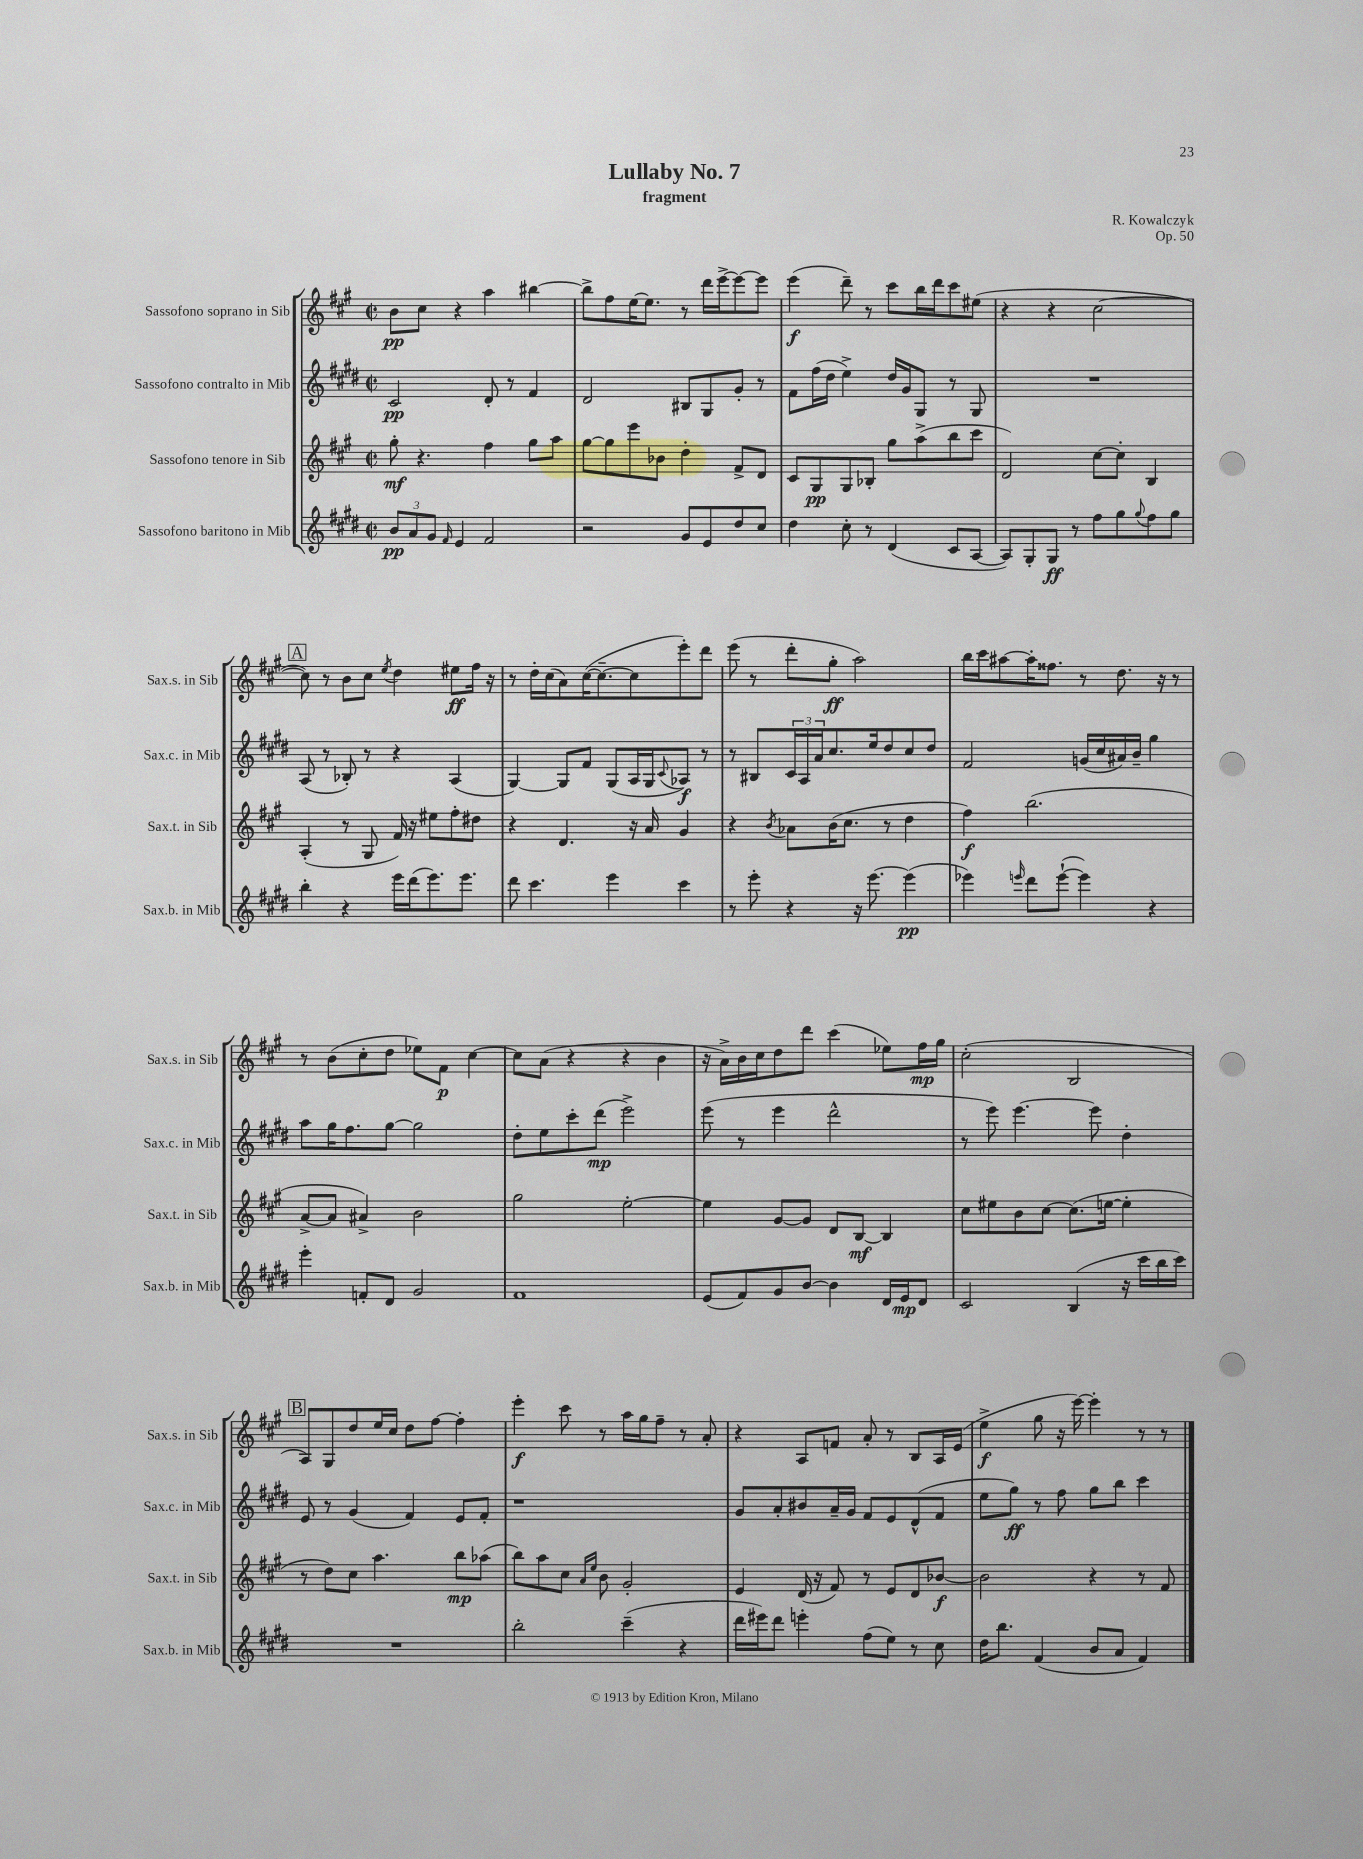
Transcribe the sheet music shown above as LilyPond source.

\header { title = "Lullaby No. 7" composer = "R. Kowalczyk" subtitle = "fragment" opus = "Op. 50" }
<<
\new StaffGroup <<
\new Staff = "s0" \with { instrumentName = "Sassofono soprano in Sib" shortInstrumentName = "Sax.s. in Sib" } {
    \clef treble \key a \major \defaultTimeSignature \time 2/2
    b'8\pp cis''8 r4 a''4 bis''4~ |
    bis''8-> fis''8 e''16~ e''8. r8 d'''16 e'''16~-> e'''8~ e'''8 |
    e'''4\f( d'''8--) r8 cis'''8 b''16 d'''16 cis'''8 eis''8( |
    r4 r4 cis''2~ |
    \mark \markup { \box "A" } cis''8) r8 b'8 cis''8 \acciaccatura { e''8 } d''4 eis''8\ff fis''16 r16 |
    r8 d''16-. cis''16( a'8) cis''16~( cis''8.~-- cis''8 e'''8-.) d'''8 |
    e'''8( r8 d'''8-. gis''8-.\ff a''2) |
    b''16 cis'''16 ais''8~ ais''16-. fisis''8. r8 d''8. r16 r8 |
    r8 b'8( cis''8-. d''8 ees''8) fis'8\p cis''4~ |
    cis''8 a'8( r4 r4 b'4 |
    r16 a'16->) b'16 cis''16 d''8 d'''8 cis'''4( ees''8) fis''16\mp gis''16 |
    cis''2-.( b2 |
    \mark \markup { \box "B" } a8) gis8 d''8 e''16 cis''16 d''8 fis''8~ fis''4-. |
    e'''4-.\f cis'''8 r8 a''16 gis''16 fis''8-- r8 a'8-. |
    r4 a8 f'8 a'8-. r8 b8 a16 e'16( |
    e''4->\f gis''8 r16 e'''16~) e'''4-. r8 r8 \bar "|." |
}
\new Staff = "s1" \with { instrumentName = "Sassofono contralto in Mib" shortInstrumentName = "Sax.c. in Mib" } {
    \clef treble \key e \major \defaultTimeSignature \time 2/2
    cis'2\pp dis'8-. r8 fis'4 |
    dis'2 bis8 gis8 gis'8-. r8 |
    fis'8 fis''16( dis''16 e''4->) dis''16 gis'16 gis8 r8 gis8 |
    R1 |
    \mark \markup { \box "A" } a8( r8 bes8-.) r8 r4 a4( |
    gis4~) gis8 fis'8 gis8( a16 gis16 \appoggiatura { cis'8 } aes8\f) r8 |
    r8 bis8 \tuplet 3/2 { cis'16 a16 a'16 } cis''8. e''16 dis''8 cis''8 dis''8 |
    fis'2 g'16( cis''16 ais'16) b'16-- gis''4 |
    a''8 gis''16 fis''8. gis''8~ gis''2 |
    dis''8-. e''8 cis'''8-. dis'''8\mp( e'''2->) |
    e'''8( r8 e'''4 dis'''2-^ |
    r8 e'''8) e'''4.~ e'''8 dis''4-. |
    \mark \markup { \box "B" } e'8 r8 gis'4( fis'4) e'8 fis'8-. |
    r1 |
    gis'8 a'8-. bis'8 a'16-- gis'16 fis'8 e'8 dis'8-^( fis'8 |
    e''8 gis''8\ff) r8 fis''8 gis''8 b''8 cis'''4 \bar "|." |
}
\new Staff = "s2" \with { instrumentName = "Sassofono tenore in Sib" shortInstrumentName = "Sax.t. in Sib" } {
    \clef treble \key a \major \defaultTimeSignature \time 2/2
    gis''8-.\mf r4. fis''4 gis''8 a''8 |
    gis''8~ gis''8 e'''8 bes'8 d''4-. fis'8-> d'8 |
    cis'8 gis8\pp gis8 bes8-. gis''8 a''8->( b''8 cis'''8 |
    d'2) cis''8~ cis''8-. b4 |
    \mark \markup { \box "A" } a4-.( r8 gis8 fis'16) r16 eis''8 fis''8-. dis''8 |
    r4 d'4. r16 a'16 gis'4 |
    r4 \acciaccatura { b'8 } aes'8 b'16( cis''8. r8 d''4 |
    fis''4\f) b''2.( |
    a'8~-> a'8 ais'4->) b'2 |
    gis''2 e''2~-. |
    e''4 gis'8~ gis'8 d'8 b8~\mf b4 |
    cis''8 eis''8 b'8 cis''8~ cis''8.( e''16~ e''4-. |
    \mark \markup { \box "B" } r8 d''8) cis''8 a''4. b''8\mp aes''8( |
    b''8) a''8 cis''8 \grace { a'16 e''16 } b'8 gis'2-. |
    e'4 d'16( r16 fis'8) r8 e'8 d'8 bes'8~\f |
    bes'2 r4 r8 fis'8 \bar "|." |
}
\new Staff = "s3" \with { instrumentName = "Sassofono baritono in Mib" shortInstrumentName = "Sax.b. in Mib" } {
    \clef treble \key e \major \defaultTimeSignature \time 2/2
    \tuplet 3/2 { b'8\pp a'8 gis'8 } \grace { fis'16 } e'4 fis'2 |
    r2 gis'8 e'8 dis''8 cis''8 |
    dis''4 cis''8-. r8 dis'4( cis'8 a8~ |
    a8) gis8-. gis8\ff r8 fis''8 gis''8 \appoggiatura { gis''8 } fis''8 gis''8 |
    \mark \markup { \box "A" } b''4-. r4 e'''16 dis'''16( e'''8.) e'''8. |
    dis'''8 cis'''4. e'''4 cis'''4 |
    r8 e'''8-. r4 r16 e'''8.~ e'''4\pp( |
    ees'''4) \grace { e'''16 } dis'''8 e'''8~-!( e'''4) r4 |
    e'''4-. f'8-. dis'8 gis'2 |
    fis'1 |
    e'8( fis'8) gis'8 b'8~ b'4 dis'16 e'16\mp dis'8 |
    cis'2 b4( r16 cis'''16 b''16 cis'''16) |
    \mark \markup { \box "B" } R1 |
    b''2-. cis'''4--( r4 |
    dis'''16 eis'''16) dis'''8 e'''4-. fis''8( e''8) r8 cis''8 |
    dis''16 b''8. fis'4( b'8 a'8 fis'4) \bar "|." |
}
>>
>>
\layout { \context { \Score \remove "Bar_number_engraver" } }
